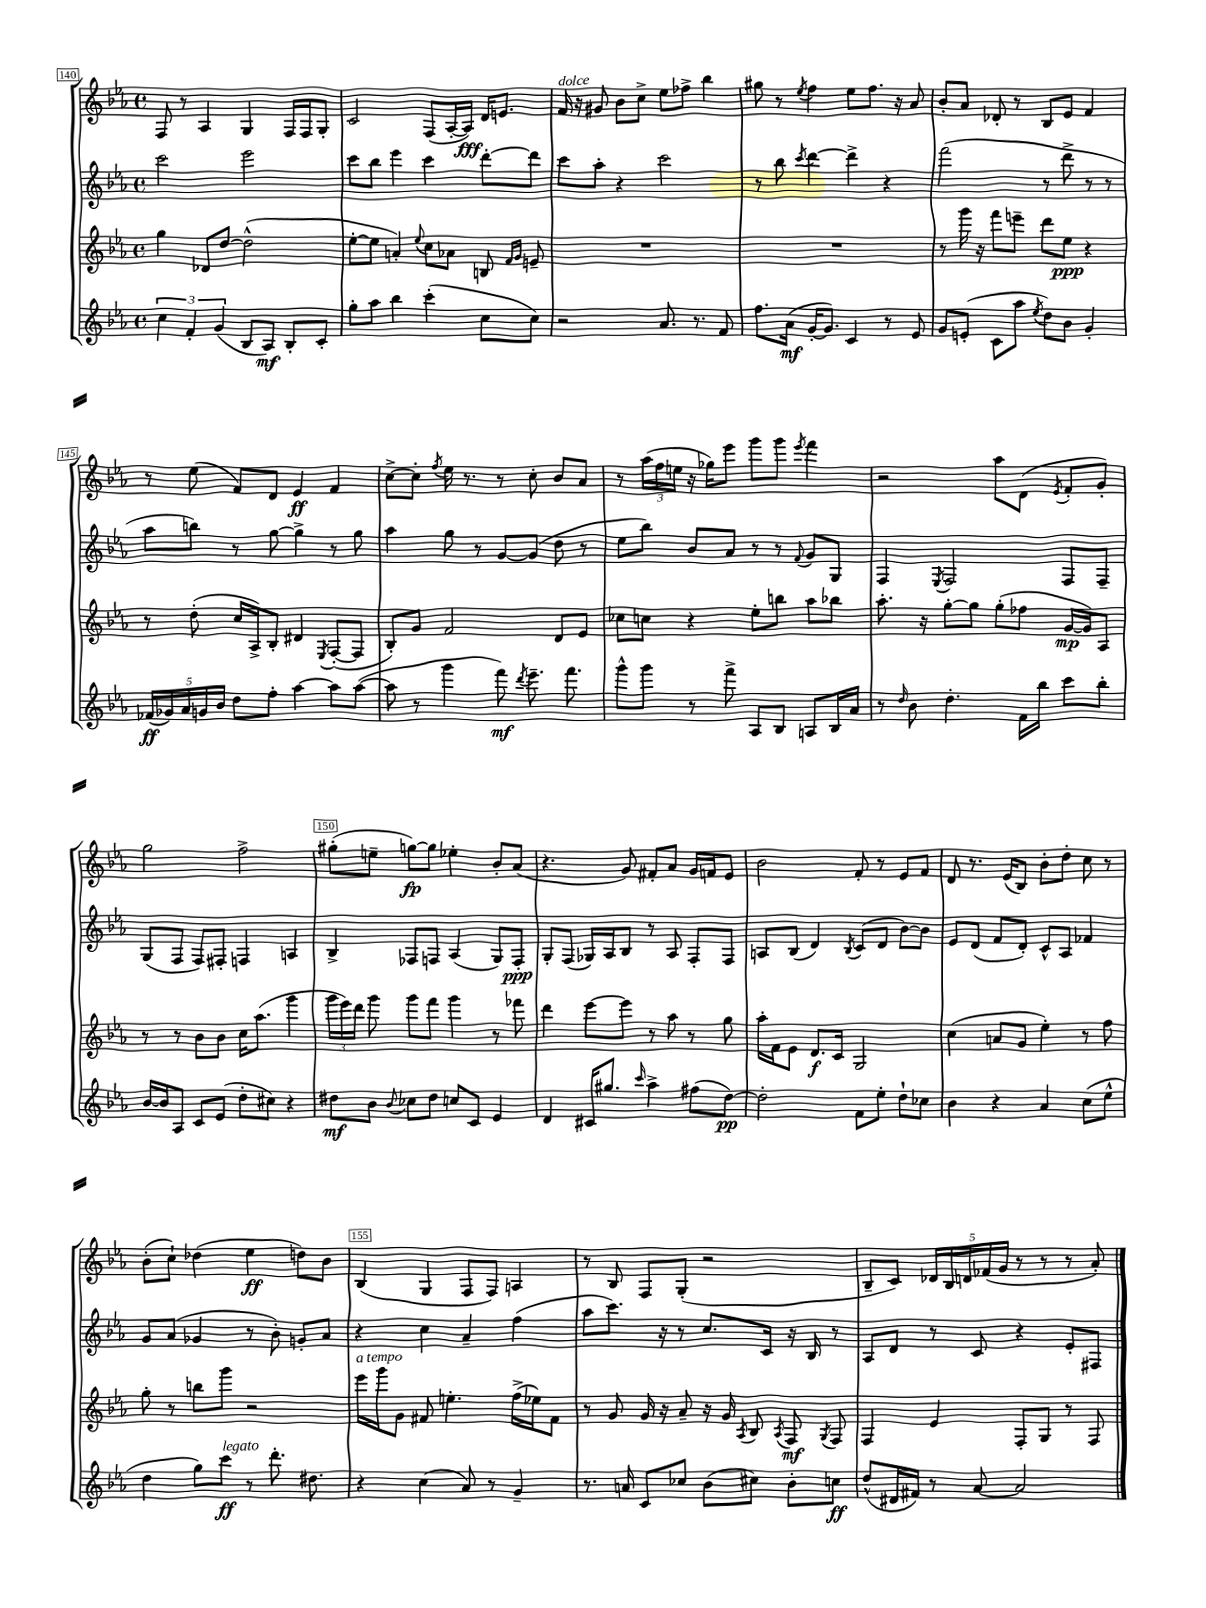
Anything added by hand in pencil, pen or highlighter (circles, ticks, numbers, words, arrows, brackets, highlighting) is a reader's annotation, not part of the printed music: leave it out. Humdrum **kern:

**kern	**kern	**kern	**kern
*staff4	*staff3	*staff2	*staff1
*clefG2	*clefG2	*clefG2	*clefG2
*k[b-e-a-]	*k[b-e-a-]	*k[b-e-a-]	*k[b-e-a-]
*M4/4	*M4/4	*M4/4	*M4/4
*met(c)	*met(c)	*met(c)	*met(c)
6cc	4gg	2ccc	8F
.	.	.	8r
6f'	.	.	.
.	8d-	.	4A-
(6g	.	.	.
.	[8dd	.	.
8B-	(2dd^^]	2eee-	4G
8A-)	.	.	.
8B-'	.	.	16F
.	.	.	16F
8c'	.	.	8G'
=	=	=	=
8gg'	[8ee-'	8ccc	2c
8aa-	8ee-]	8bb-	.
4bb-	4a')	4eee-	.
.	8qqee-	.	.
(4ccc'	8cc	4ccc	(8F
.	8a-	.	[16A-'
.	.	.	16A-])
8cc	8B	[8ddd'	16d
.	.	.	8.e
.	16qqf	.	.
.	16qqg	.	.
8cc)	8e~	8ddd]	.
=	=	=	=
2r	1r	8ccc	16f
.	.	.	16r
.	.	8aa-'	8g#
.	.	4r	8b-
.	.	.	8cc^
8.a-	.	2ccc	8ee-
.	.	.	8ff-^
8.r	.	.	.
.	.	.	4bb-
8f	.	.	.
=	=	=	=
8.ff	1r	8r	8gg#
.	.	8bb-	8r
(16a-	.	.	.
.	.	8qccc	8qee-
[16g'	.	[4ddd	4ff
8.g])	.	.	.
4c	.	4ddd^]	8ee-
.	.	.	8.ff
8r	.	4r	.
.	.	.	16r
8e-	.	.	8a-
=	=	=	=
8g	8r	(2fff	8b-'
(8e'	16ggg	.	8a-
.	16r	.	.
8c	8fff	.	8d-'
8aa-	8eee~	.	8r
8qee-	.	.	.
8dd)	8ddd	8r	8B-
8b-	8ee-	8ddd^	8e-
4g'	4r	8r	4f
.	.	8r	.
=	=	=	=
(20f-	8r	8aa-	8r
20g-)	.	.	.
20a-	.	.	.
.	(8dd'	8bb)	(8ee-
20g	.	.	.
20b-	.	.	.
8dd	16cc	8r	8f)
.	16A-^)	.	.
8ff'	8B-'	[8gg	8d
[4aa-	4d#	4gg^]	4e-
.	8qE-	.	.
8aa-]	([8F'	8r	4f
([8aa-	8F]	8gg	.
=	=	=	=
8aa-]	8B-')	4aa-	[8cc^
8r	8g	.	8cc']
.	.	.	8qff
4ggg	2f	8gg	16ee-
.	.	.	8.r
.	.	8r	.
8fff)	.	[8g	8r
8qddd	.	.	.
8.eee-~	.	(8g]	8cc'
.	8d	8dd	8b-
8.fff	.	.	.
.	8e-	8r	8a-
=	=	=	=
8ggg^^	8cc-	8ee-	8r
8ggg	8cc	8bb-)	(24aa-
.	.	.	24ff
.	.	.	24ee
8r	4r	8b-	16r
.	.	.	16gg-)
8fff^	.	8a-	8eee-
8A-	8ee-'	8r	8ggg
8B-	8bb	8r	8ggg
.	.	8qqf	8qeee-
8A	8aa-	8g	4fff
16B-	8bb-	8G	.
16a-	.	.	.
=	=	=	=
8r	8.aa-'	4F	2r
16qqdd	.	.	.
8b-	.	.	.
.	16r	.	.
.	.	8qE-	.
4.dd'	[8gg'	2F	.
.	8gg]	.	.
.	(8gg'	.	8aa-
16f	8ff-	.	(8d
16bb-	.	.	.
.	.	.	8qe-
8ccc	[16g	8F	8f'
.	16g])	.	.
8bb-'	8A-	8F~	8g')
=	=	=	=
[16b-	8r	(8G	2gg
16b-]	.	.	.
8A-	8r	8F	.
8c	8b-	8F)	.
(8e-	8b-	8F#'	.
8dd'	16cc	4F	2ff^
.	(8.aa-	.	.
8cc#)	.	.	.
4r	4ggg	4A	.
=	=	=	=
8dd#	24ggg	4B-^	(8gg#'
.	24eee-)	.	.
.	24ddd	.	.
8b-	8ggg	.	8ee~
8qqb-	.	.	.
8cc-	8ggg	8F-	[8gg)
8dd#	8fff	8F	8gg]
8cc	4ggg	(4A-	4ee-'
8c	.	.	.
4e-	8r	8G)	8b-'
.	8fff-	8F'	(8a-
=	=	=	=
4d	4ddd	8G'	4.r
.	.	(8F	.
16c#	[8eee-	16G-)	.
8.gg#	.	16A-	.
.	8eee-]	8B-	8g)
16qqccc	.	.	.
4aa-^	8r	8r	8f#'
.	8aa-	8A-	8a-
(8ff#	8r	8F'	16g
.	.	.	16f
[8dd)	8gg	8F	8e-
=	=	=	=
2dd']	16aa-'	8A	2b-
.	16f	.	.
.	8e-	(8B-	.
.	8.d	4d)	.
.	16c	.	.
.	.	8qB-	.
8f	2G	(8c	8f'
8ee-'	.	8d	8r
8dd`	.	[8b-)	8e-
8cc-	.	8b-]	8f
=	=	=	=
4b-	(4cc	8e-	8d
.	.	(8d	8.r
4r	8a	8f	.
.	.	.	(16e-
.	8g	8d')	8B-)
4a-	4ee-')	8c^^	8b-'
.	.	8A-	8dd'
(8cc	8r	4f-	8cc
8ee-^^	8ff	.	8r
=	=	=	=
4dd	8gg'	8g	(8b-'
.	8r	(8a-	8cc`)
8gg)	8bb	4g-	(4dd-
8ccc	8ggg	.	.
8r	2r	8r	4ee-
8.ddd'	.	8b-')	.
.	.	8g'	8dd)
8.dd#	.	.	.
.	.	8a-	8b-
=	=	=	=
4r	16eee-	4r	(4B-
.	16ggg	.	.
.	8g	.	.
(4cc	8f#	4cc	4G
.	4.ee'	.	.
8a-)	.	4a-~	8F
8r	.	.	8F)
4g~	(16ff^	(4ff	4A
.	16ee-)	.	.
.	8f#	.	.
=	=	=	=
8.r	8r	8aa-	8r
.	8g	8.ccc)	8B-
16a	.	.	.
8c	16g	.	8F
.	16r	16r	.
8cc-	8a-~	8r	(8G'
(8b-	16r	8.cc	2r
.	16g	.	.
.	8qA-	.	.
8cc#)	8B-	.	.
.	.	16c	.
.	8qA-	.	.
8b-'	8F	16r	.
.	.	16B-	.
.	8qG	.	.
8cc	8F	8r	.
=	=	=	=
(8dd^^	4F	8A-	8B-~
16d#	.	8d	8c)
16f#)	.	.	.
8r	4e-	8r	20d-
.	.	.	20B-
.	.	.	20d
[8a-	.	8c	.
.	.	.	(20f-
.	.	.	20g
2a-]	8F'	4r	8r
.	8G	.	8r
.	8r	8e-'	8r
.	8F	8F#	8a-')
==	==	==	==
*-	*-	*-	*-
